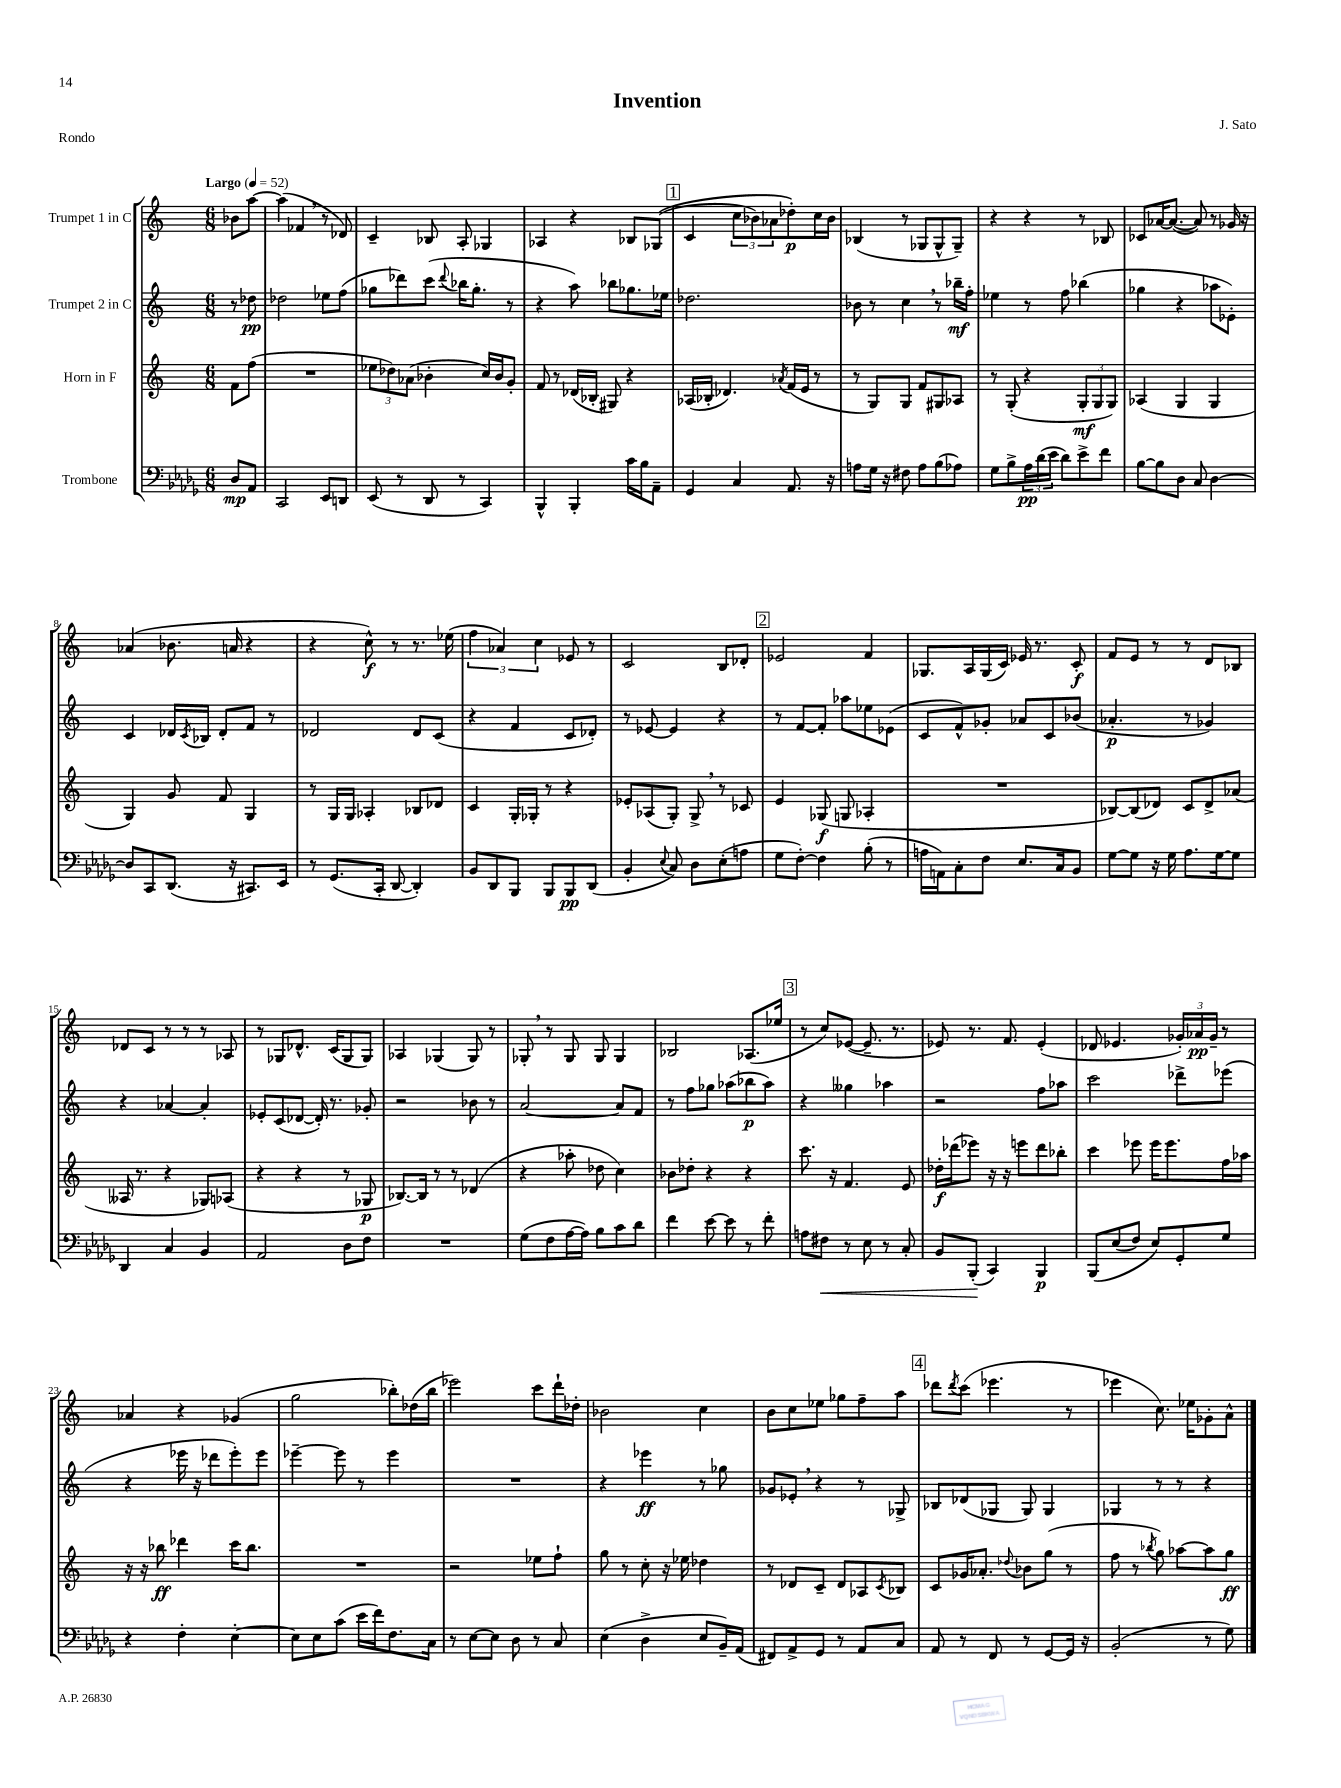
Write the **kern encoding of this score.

**kern	**kern	**kern	**kern
*staff4	*staff3	*staff2	*staff1
*clefF4	*clefG2	*clefG2	*clefG2
*k[b-e-a-d-g-]	*k[]	*k[]	*k[]
*M6/8	*M6/8	*M6/8	*M6/8
*MM52	*MM52	*MM52	*MM52
8D-	8f	8r	8b-
8AA-	(8ff	8dd-	[8aa
=	=	=	=
2CC	2.r	2dd-	(4aa]
.	.	.	4f-
8EE-	.	8ee-	8r
8DD	.	(8ff	8d-)
=	=	=	=
(8EE-	12ee-	8gg-	4c~
.	12dd-)	.	.
8r	.	8ddd-)	.
.	(12a-	.	.
8DD-	4b-'	(8ccc	8B-
.	.	8qqddd-	.
8r	.	16bb-	8A'
.	.	8.gg-'	.
4CC)	16cc)	.	4G-
.	16b-	.	.
.	8g'	8r	.
=	=	=	=
4BBB-^^	8f	4r	4A-
.	8r	.	.
4BBB-'	(16d-	8aa)	4r
.	16B-'	.	.
.	8G#)	8bb-	.
16c	4r	8.gg-	8B-
16B-	.	.	.
8AA-~	.	.	&((8G-
.	.	16ee-	.
=	=	=	=
4GG-	(16A-	2.dd-	4c
.	16B-'	.	.
.	4.d-)	.	.
4C	.	.	12cc
.	.	.	12b-)
.	.	.	12a-
.	8qa-	.	.
8.AA-	(16f	.	8dd-'&)
.	16e	.	.
.	8r	.	16cc
16r	.	.	16b-
=	=	=	=
8A	8r	8b-	(4B-
16G-	8G)	8r	.
16r	.	.	.
8F#	8G	4cc	8r
8A	8f	.	8G-
(8B-	8G#	8r	8G-^^
8A-)	8A-	16bb-~	8G-~)
.	.	16ff'	.
=	=	=	=
8G-	8r	4ee-	4r
8B-^	(8G'	.	.
24A-	4r	8r	4r
(24d-	.	.	.
24e-	.	.	.
8d-)	.	8ff	.
8e-^	12G'	(4bb-	8r
.	12G	.	.
8f	.	.	8B-
.	12G)	.	.
=	=	=	=
[8B-	(4A-	4gg-	8c-
8B-]	.	.	[16a-
.	.	.	(8.a-_
8D-	4G	4r	.
8C	.	.	8a-])
[4D-	4G	8aa-	8r
.	.	8e-')	16g-
.	.	.	16r
=	=	=	=
8D-]	4G)	4c	(4a-
8CC	.	.	.
(8.DD-	8g	16d-	8.b-
.	.	8qc	.
.	.	16B-	.
.	8f	8d-'	.
16r	.	.	16a
8.CC#)	4G	8f	4r
.	.	8r	.
16EE-	.	.	.
=	=	=	=
8r	8r	2d-	4r
(8.GG-	16G	.	.
.	16G	.	.
.	4A-'	.	8cc^^)
16CC'	.	.	.
[8DD-	.	.	8r
4DD-'])	8B-	8d-	8.r
.	8d-	(8c	.
.	.	.	(16ee-
=	=	=	=
8BB-	4c	4r	6ff
8DD-	.	.	.
.	.	.	6a-)
8BBB-	16G'	4f	.
.	16G-'	.	.
.	.	.	6cc
8BBB-	8r	.	.
8BBB-	4r	8c	8e-
(8DD-	.	8d-')	8r
=	=	=	=
4BB-'	8e-'	8r	2c
.	(8A-	[8e-	.
8qqE-	.	.	.
8C)	8G')	4e-]	.
8D-	8G^	.	.
(8E-'	8r	4r	8B
8A	8c-	.	8d-'
=	=	=	=
8G-	4e	8r	2e-
[8F')	.	[8f	.
4F]	(8G-	8f']	.
.	8G	8aa-	.
(8B-'	4A-'	8ee-	4f
8r	.	(8e-	.
=	=	=	=
16A	2.r	8c	8.G-
16AA)	.	.	.
8C'	.	8f^^)	.
.	.	.	16A
8F	.	8g-'	(16G-
.	.	.	16c)
8.E-	.	8a-	16e-
.	.	.	8.r
.	.	8c	.
16C	.	.	.
8BB-	.	(8b-	8c'
=	=	=	=
[8G-	[8B-)	4.a-'	8f
8G-]	(8B-]	.	8e
16r	8d-)	.	8r
16G-	.	.	.
8.A-	8c	8r	8r
.	8d-^	4g-)	8d
[16G-	.	.	.
8G-]	(8a-	.	8B-
=	=	=	=
4DD-	16A--	4r	8d-
.	8.r	.	.
.	.	.	8c
4C	4r	[4a-	8r
.	.	.	8r
4BB-	8G-)	4a-']	8r
.	(8A-	.	8A-
=	=	=	=
2AA-	4r	8e-'	8r
.	.	(8c	8G-
.	4r	[8d-	8.d-^^
.	.	16d-'])	.
.	.	8.r	(16c
8D-	8r	.	8G-
8F	8G-	8g-'	8G-)
=	=	=	=
2.r	[8.B-)	2r	4A-
.	16B-]	.	.
.	8r	.	(4G-
.	8r	.	.
.	(4d-	8b-	8G-)
.	.	8r	8r
=	=	=	=
(8G-	4r	[2a	8G-'
8F	.	.	8r
[16A-	8aa-'	.	8G-
16A-])	.	.	.
8B-	8dd-	.	8G-
8c	4cc)	8a]	4G-
8d-	.	8f	.
=	=	=	=
4f	8b-	8r	2B-
.	8dd-'	8ff	.
[8e-	4r	8gg-	.
8e-]	.	(8aa-	.
8r	4r	8bb-	(8.A-
8f'	.	8aa-)	.
.	.	.	16ee-
=	=	=	=
8A	8.ccc	4r	8r
8F#	.	.	8cc)
.	16r	.	.
8r	4.f	4gg--	([8e-
8E-	.	.	8.e-~]
8r	.	4aa-	.
.	.	.	8.r
8C'	8e	.	.
=	=	=	=
8BB-	16dd-'	2r	8e-)
.	(16ddd-	.	.
(8BBB-'	8eee-)	.	8.r
4CC)	16r	.	.
.	16r	.	8.f
.	8eee	.	.
4BBB-	8ddd-	8ff	(4e-'
.	8bb-'	8aa-	.
=	=	=	=
&(8BBB-	4ccc	2ccc	8d-
(8E-	.	.	4.e-
8F)	8eee-	.	.
8E-&)	16eee-	.	.
.	8.eee-	.	.
8GG-'	.	8ddd-^	24g-')
.	.	.	24a-
.	.	.	24g-~
8G-	16ff	(8eee-	8r
.	16aa-	.	.
=	=	=	=
4r	16r	4r	4a-
.	16r	.	.
.	8bb-	.	.
4F'	4ddd-	16eee-	4r
.	.	16r	.
.	.	8ddd-	.
[4E-'	16ccc	8eee-')	(4g-
.	8.bb-	.	.
.	.	8eee-	.
=	=	=	=
8E-]	2.r	[4eee-~	2gg
8E-	.	.	.
(8c	.	8eee-]	.
16e-	.	8r	.
16f)	.	.	.
8.F	.	4eee-	8bb-')
.	.	.	(16dd-
16C	.	.	16bb-
=	=	=	=
8r	2r	2.r	2eee-)
[8E-	.	.	.
8E-]	.	.	.
8D-	.	.	.
8r	8ee-	.	8ccc
8C	8ff`	.	16ddd`
.	.	.	16dd-'
=	=	=	=
(4E-	8gg	4r	2b-
.	8r	.	.
4D-^	8cc'	4eee-	.
.	16r	.	.
.	16ee-	.	.
8E-	4dd-	8r	4cc
16BB-~)	.	8gg-	.
(16AA-	.	.	.
=	=	=	=
8FF#)	8r	8g-	8b
8AA-^	8d-	8e-'	8cc
8GG-	8c~	4r	8ee-
8r	8d-	.	8gg-
8AA-	8A-	8r	8ff~
.	8qc	.	.
8C	8B-	8G-^	8aa
=	=	=	=
8AA-	8c	8B-	8ddd-
.	.	.	8qddd-
8r	16g-	(8d-	(8ccc
.	8.a-'	.	.
8FF	.	8G-	4.eee-
.	8qqdd-	.	.
8r	8b-	8G-)	.
[8GG-	(8gg	4G-	.
16GG-]	8r	.	8r
16r	.	.	.
=	=	=	=
(2BB-'	8ff	4G-	4eee-
.	8r	.	.
.	8qbb-	.	.
.	8gg)	8r	8.cc)
.	[8aa-	8r	.
.	.	.	16ee-
8r	8aa-]	4r	8g-'
8G-)	8gg	.	8a^^
==	==	==	==
*-	*-	*-	*-
